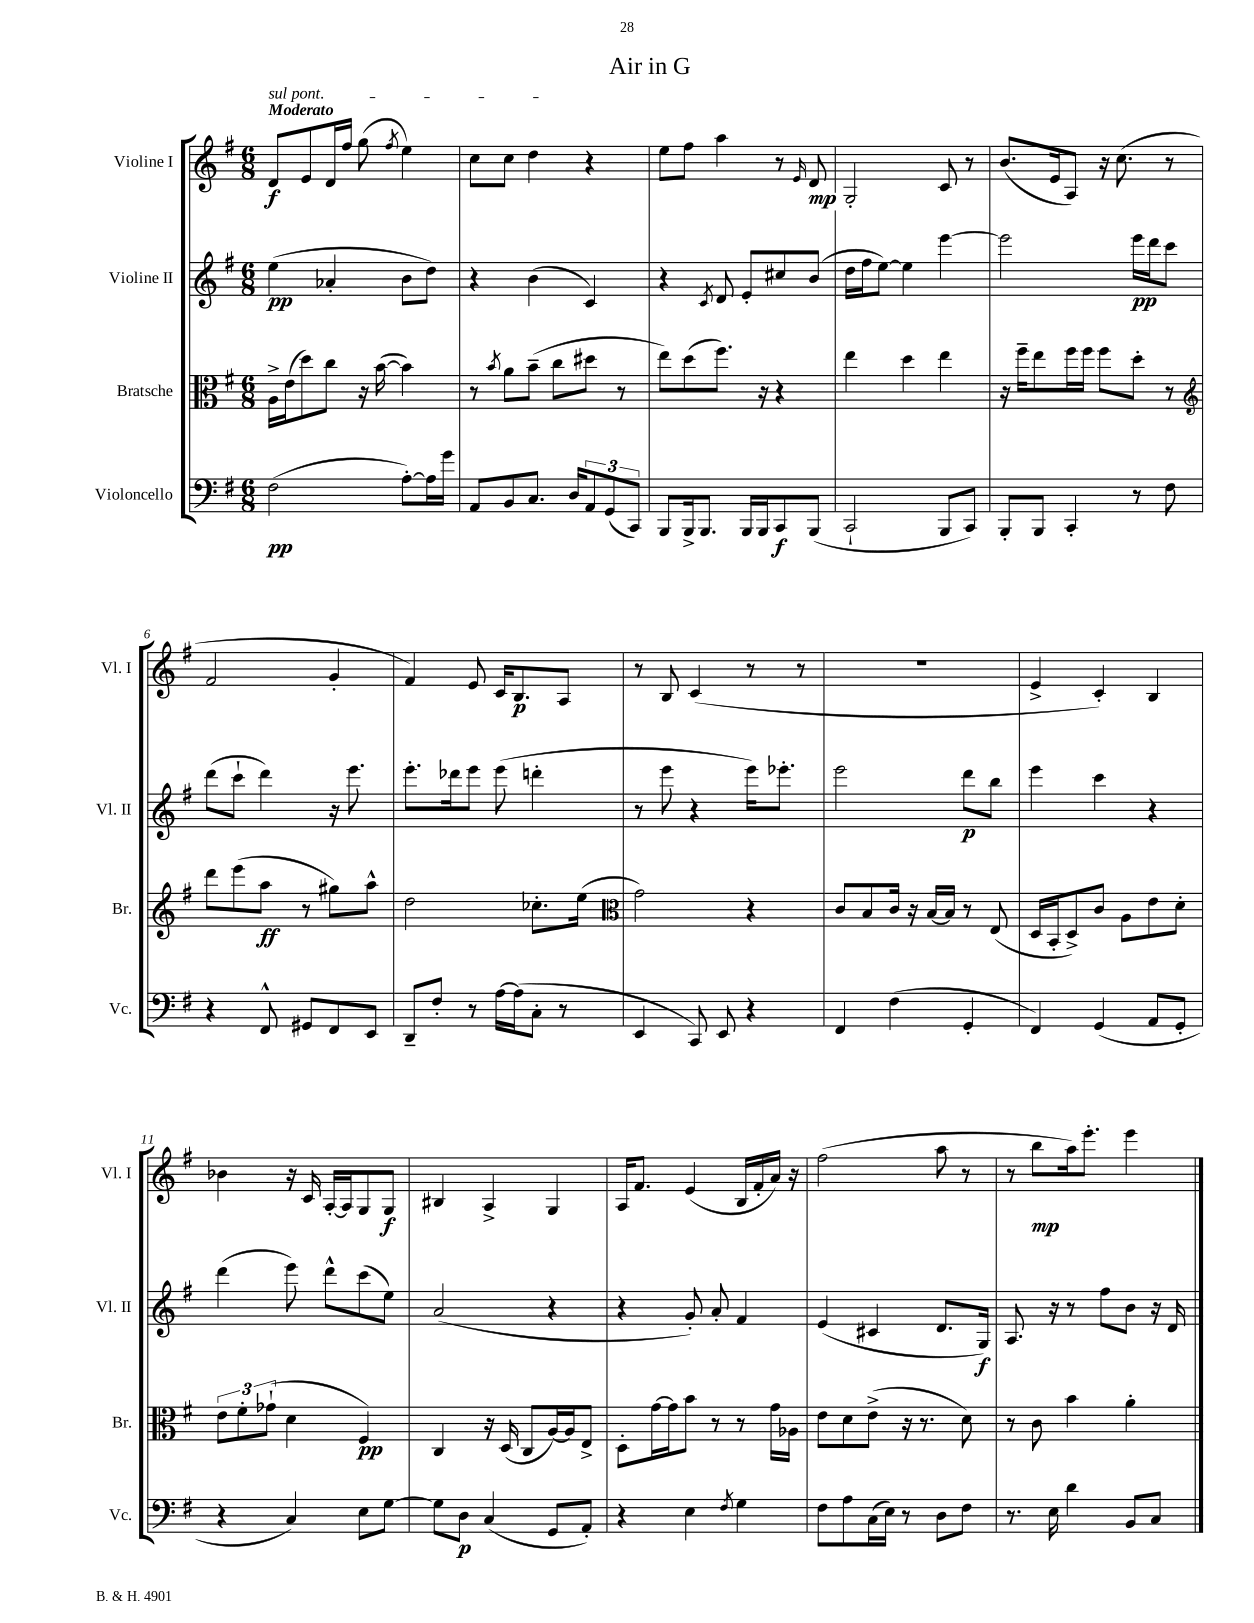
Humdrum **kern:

**kern	**kern	**kern	**kern
*staff4	*staff3	*staff2	*staff1
*clefF4	*clefC3	*clefG2	*clefG2
*k[f#]	*k[f#]	*k[f#]	*k[f#]
*M6/8	*M6/8	*M6/8	*M6/8
(2F#	16A^	(4ee	8d
.	(16e	.	.
.	8dd)	.	8e
.	8cc	4a-'	16d
.	.	.	16ff#
.	16r	.	(8gg
.	([16b	.	.
.	.	.	8qff#
[8A')	4b])	8b	4ee)
16A]	.	8dd)	.
16g	.	.	.
=	=	=	=
8AA	8r	4r	8cc
.	8qb	.	.
8BB	8a	.	8cc
8.C	(8b~	(4b	4dd
.	8cc	.	.
16D	.	.	.
12AA	8dd#	4c)	4r
(12GG	.	.	.
.	8r	.	.
12CC)	.	.	.
=	=	=	=
8BBB	8ee)	4r	8ee
16BBB^	(8dd	.	8ff#
8.BBB	.	.	.
.	.	8qc	.
.	8.ff#)	8d	4aa
16BBB	.	8e'	.
16BBB	16r	.	.
8CC	4r	8cc#	8r
.	.	.	16qqe
(8BBB	.	(8b	8d
=	=	=	=
2CC`	4ee	16dd	2G'
.	.	16ff#	.
.	.	[8ee)	.
.	4dd	4ee]	.
8BBB	4ee	[4eee	8c
8CC)	.	.	8r
=	=	=	=
8BBB'	16r	2eee]	(8.b
.	16ff#~	.	.
8BBB	8ee	.	.
.	.	.	16e
4CC'	16ff#	.	8A)
.	16ff#	.	.
.	8ff#	.	16r
.	.	.	(8.cc
8r	8dd'	16eee	.
.	.	16ddd	.
8F#	8r	8ccc	8r
=	=	=	=
*	*clefG2	*	*
4r	8ddd	(8ddd	2f#
.	(8eee	8ccc`	.
8FF#^^	8aa	4ddd)	.
8GG#	8r	.	.
8FF#	8gg#)	16r	4g'
.	.	8.eee	.
8EE	8aa^^	.	.
=	=	=	=
8DD~	2dd	8.eee'	4f#)
8F#'	.	.	.
.	.	16ddd-	.
8r	.	8eee	8e
[16A	.	(8eee	16c
(16A]	.	.	8.B
8C'	8.cc-'	4ddd'	.
8r	.	.	8A
.	(16ee	.	.
=	=	=	=
*	*clefC3	*	*
4EE	2g)	8r	8r
.	.	8eee	8B
8CC)	.	4r	(4c
8EE	.	.	.
4r	4r	16eee)	8r
.	.	8.eee-'	.
.	.	.	8r
=	=	=	=
4FF#	8c	2eee	2.r
.	8B	.	.
(4F#	16c	.	.
.	16r	.	.
.	[16B	.	.
.	16B]	.	.
4GG'	8r	8ddd	.
.	(8E	8bb	.
=	=	=	=
4FF#)	16D	4eee	4e^
.	16BB'	.	.
.	8D^)	.	.
(4GG	8c	4ccc	4c')
.	8A	.	.
8AA	8e	4r	4B
8GG'	8d'	.	.
=	=	=	=
4r	12e	(4ddd	4b-
.	12f#'	.	.
.	(12g-`	.	.
4C)	4d	8eee)	16r
.	.	.	16c
.	.	8ddd^^	[16A'
.	.	.	16A]
8E	4F#)	(8ccc	8G
[8G	.	8ee)	8G
=	=	=	=
8G]	4C	(2a	4B#
8D	.	.	.
(4C	16r	.	4A^
.	(16D	.	.
.	8C	.	.
8GG	[16A)	4r	4G
.	16A]	.	.
8AA')	8E^	.	.
=	=	=	=
4r	8D'	4r	16A
.	.	.	8.f#
.	[16g	.	.
.	16g]	.	.
4E	8b	8g')	(4e
.	8r	8a'	.
8qF#	.	.	.
4G	8r	4f#	16B
.	.	.	16f#'
.	16g	.	16a)
.	16A-	.	16r
=	=	=	=
8F#	8e	(4e	(2ff#
8A	8d	.	.
(16C	(8e^	4c#	.
16E)	.	.	.
8r	16r	.	.
.	8.r	.	.
8D	.	8.d	8aa
8F#	8d)	.	8r
.	.	16G)	.
=	=	=	=
8.r	8r	8.A	8r
.	8c	.	8bb
16E	.	16r	.
4d	4b	8r	16aa)
.	.	.	8.eee'
.	.	8ff#	.
8BB	4a'	8b	4eee
8C	.	16r	.
.	.	16d	.
==	==	==	==
*-	*-	*-	*-
